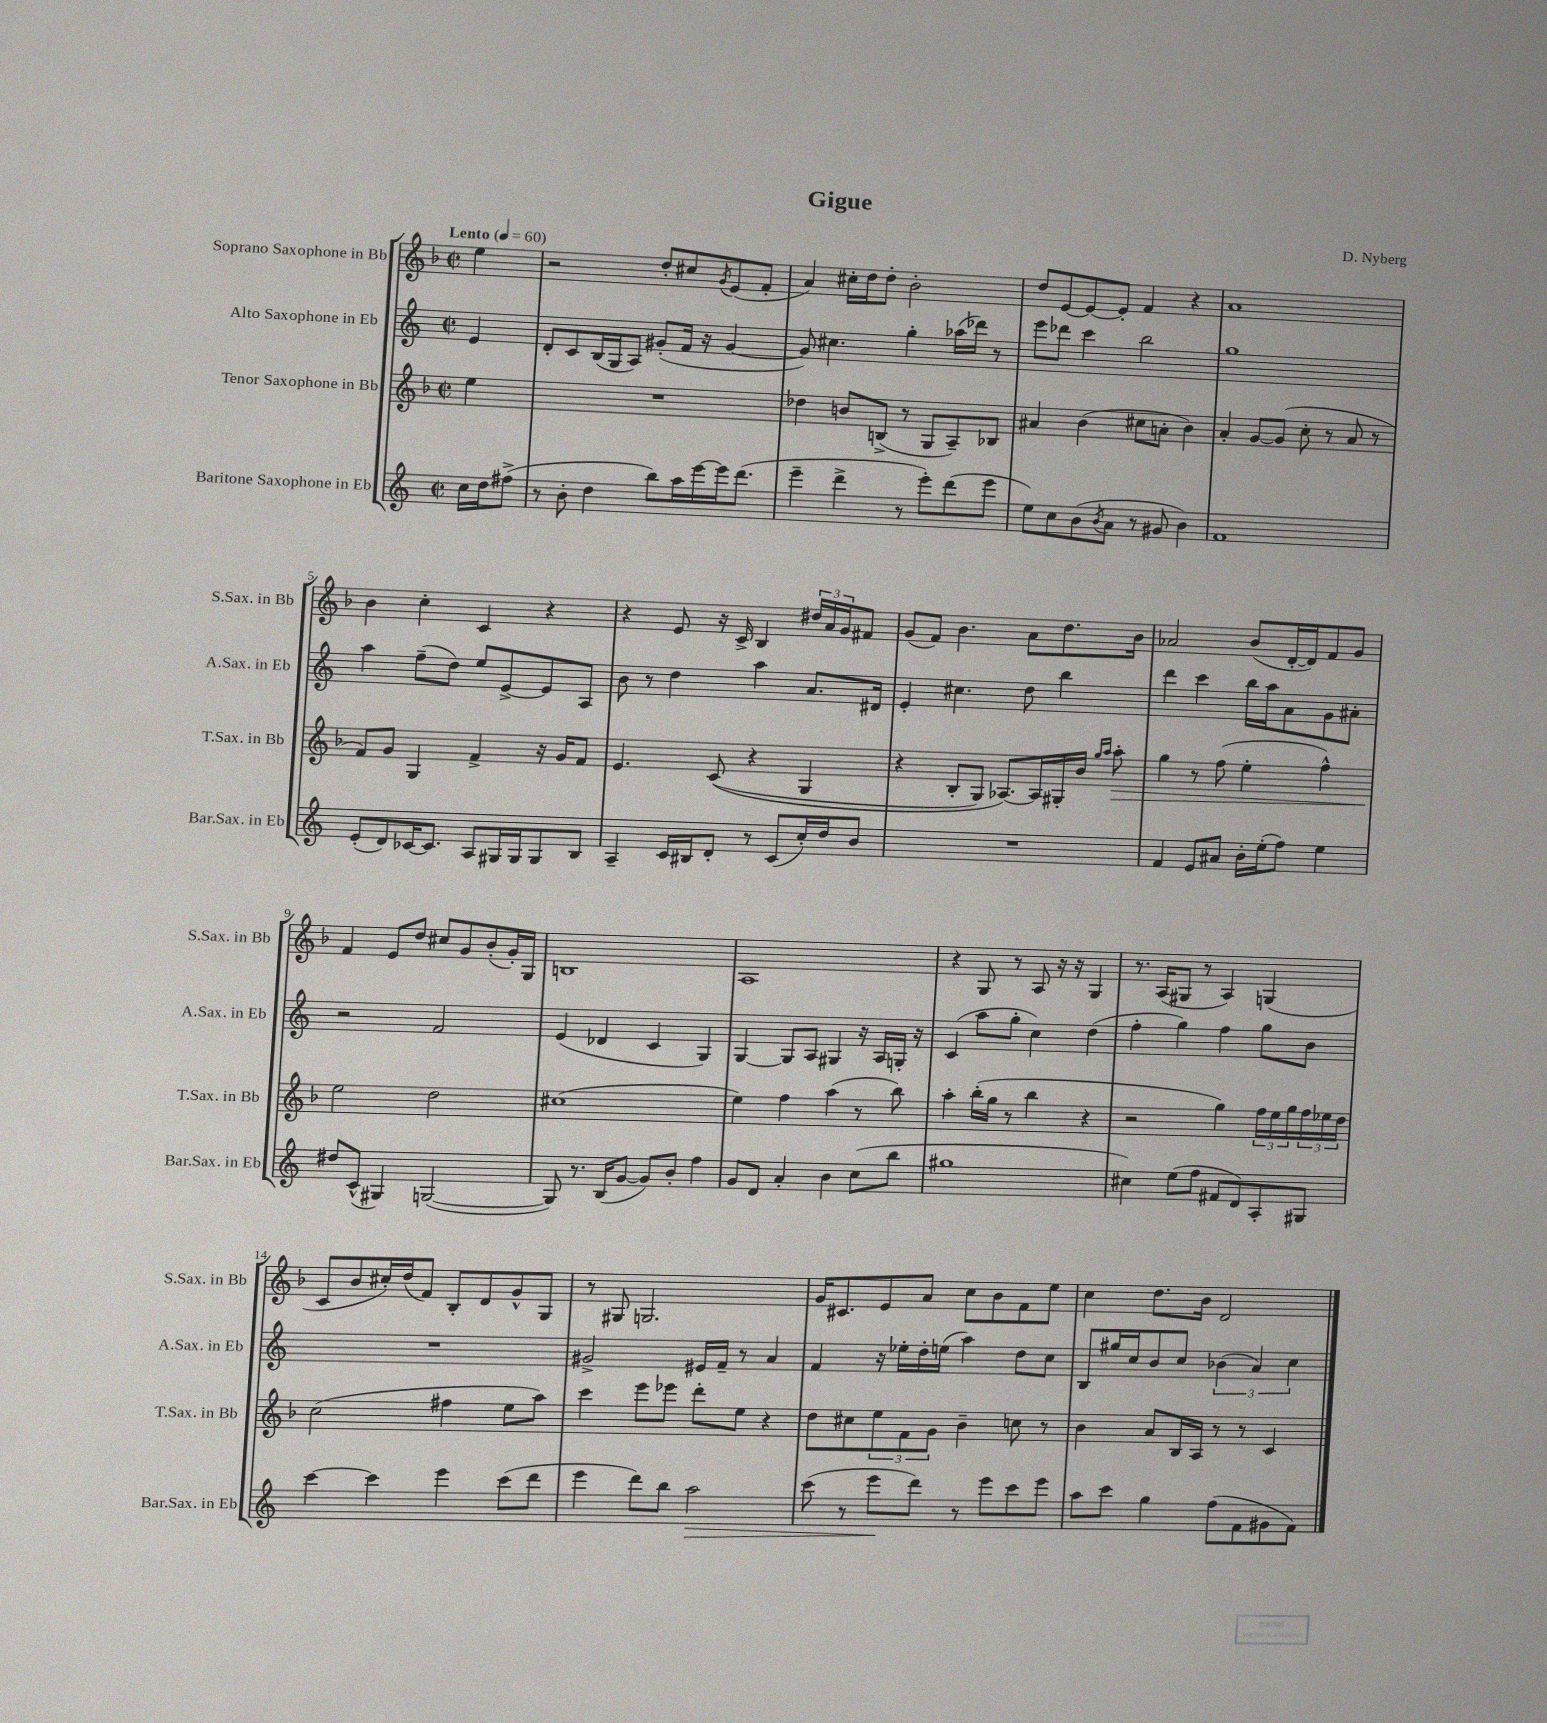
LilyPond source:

\header { title = "Gigue" composer = "D. Nyberg" }
<<
\new StaffGroup <<
\new Staff = "s0" \with { instrumentName = "Soprano Saxophone in Bb" shortInstrumentName = "S.Sax. in Bb" } {
    \clef treble \key f \major \defaultTimeSignature \time 2/2 \partial 4 \tempo "Lento" 4 = 60
    e''4 |
    r2 d''8-. cis''8 \acciaccatura { g'8 } e'8( f'8-. |
    a'4) cis''16-. d''16 d''8-. bes'2-. |
    d''8 e'8~ e'8~ e'8-. f'4 r4 |
    a'1 |
    bes'4 c''4-. c'4 r4 |
    r4 e'8 r16 c'16-> bes4 \tuplet 3/2 { dis''16 a'16 g'16 } fis'8 |
    g'8( f'8) bes'4. a'8 d''8. bes'16 |
    aes'2 bes'8( d'16~-. d'16) f'8 g'8 |
    f'4 e'8 d''8 cis''8 g'8 bes'8-.( g'16-.) g16 |
    b1 |
    a1 |
    r4 g8 r8 a8 r16 r16 g4 |
    r8. a16( gis8 r8 a4) g4( |
    c'8 bes'8 cis''16-.) d''16( f'8) bes8-. d'8 g'8-^ g8 |
    r8 gis8 g2. |
    g'16 cis'8. e'8 a'8 c''8 bes'8 f'8 e''8 |
    c''4 d''8. bes'16 d'2 \bar "|." |
}
\new Staff = "s1" \with { instrumentName = "Alto Saxophone in Eb" shortInstrumentName = "A.Sax. in Eb" } {
    \clef treble \key c \major \defaultTimeSignature \time 2/2 \partial 4
    e'4 |
    d'8-. c'8 b16( g16 a8) gis'8-.( f'16 r16 gis'4~ |
    gis'8) cis''4. g''4-. aes''16( des'''16) r8 |
    e'''8 des'''8 c'''4 b''2 |
    g''1 |
    a''4 f''8--( d''8) e''8 e'8~-> e'8 a8 |
    b'8 r8 d''4 a''4 a'8. dis'16 |
    e'4-. cis''4. d''8 b''4 |
    d'''4 c'''4 b''16 a''16 a'8 g'8 ais'8-. |
    r2 f'2 |
    e'4( des'4 c'4 g4) |
    g4~ g8 a8 gis4 r16 a16 g16-. r16 |
    c'4( a''8 g''8-. c''4) d''4( |
    f''4-. g''4) f''4 g''8 b'8 |
    R1 |
    gis'2-> eis'16 f'16-- r8 a'4 |
    f'4 r16 ees''16-. d''16-. e''16( a''4) d''8 c''8 |
    b8 gis''16 c''16 b'8 c''8 \tuplet 3/2 { bes'4( a'4) c''4 } \bar "|." |
}
\new Staff = "s2" \with { instrumentName = "Tenor Saxophone in Bb" shortInstrumentName = "T.Sax. in Bb" } {
    \clef treble \key f \major \defaultTimeSignature \time 2/2 \partial 4
    e''4 |
    R1 |
    des''4 b'8 b8->( r8 g8 a8--) bes8 |
    ais'4 bes'4( cis''8 a'8-. bes'4) |
    a'4-. g'8~ g'8( c''8-. r8 a'8 r8 |
    f'8) g'8 g4 f'4-> r16 g'16 f'8 |
    e'4. c'8(\( r4 g4 |
    r4 bes8-. g8) aes8.~\) aes16 gis16-. bes'16 \grace { g''16 a''16 } a''8-.\> |
    g''4 r8 f''8( e''4-. f''4-^) |
    e''2\! d''2 |
    cis''1( |
    e''4) f''4 a''4( r8 bes''8) |
    a''4-. bes''16-.( g''16 r8 bes''4 r4 |
    r2 g''4) \tuplet 3/2 { f''16 e''16 g''16 } \tuplet 3/2 { f''16 ees''16 d''16 } |
    c''2( fis''4 e''8 a''8) |
    c'''4 e'''8 ees'''8 d'''8-. e''8 r4 |
    d''8 cis''8 \tuplet 3/2 { e''8 f'8 g'8 } bes'4-- c''8 r8 |
    bes'4 a'8 bes16 a16 r8 r8 c'4 \bar "|." |
}
\new Staff = "s3" \with { instrumentName = "Baritone Saxophone in Eb" shortInstrumentName = "Bar.Sax. in Eb" } {
    \clef treble \key c \major \defaultTimeSignature \time 2/2 \partial 4
    c''16 d''16 fis''8->( |
    r8 b'8-. d''4 b''8) a''16 e'''16~ e'''16 d'''8.( |
    e'''4-- d'''4-> r8 e'''8-.) d'''8( e'''8 |
    e''8) c''8 b'8( \acciaccatura { b'8 } a'8 r8 gis'8 b'4) |
    f'1 |
    e'8-.( d'8) ces'16~ ces'8. a8 gis16 gis16 gis8 b8 |
    a4-- c'16 bis16 d'8-. r8 c'8( c''16-.) d''16 b'8 |
    R1 |
    f'4 e'8 ais'8 b'16-. e''16-.( f''8) e''4 |
    dis''8 c'8-^( gis4) g2~( |
    g8) r8. b16( g'8~ g'8) b'8-. f''4 |
    g'8 d'8 a'4-. b'4 c''8( b''8 |
    gis''1 |
    cis''4) e''8( f''8 fis'8 d'8) a8-. gis8 |
    c'''4~ c'''4 e'''4 c'''8( d'''8 |
    e'''4 d'''8) b''8 a''2\> |
    c'''8( r8 e'''8\! d'''8) r8 e'''8 c'''8 e'''8 |
    a''8 c'''8 g''4 f''8( f'8 gis'8 f'8) \bar "|." |
}
>>
>>
